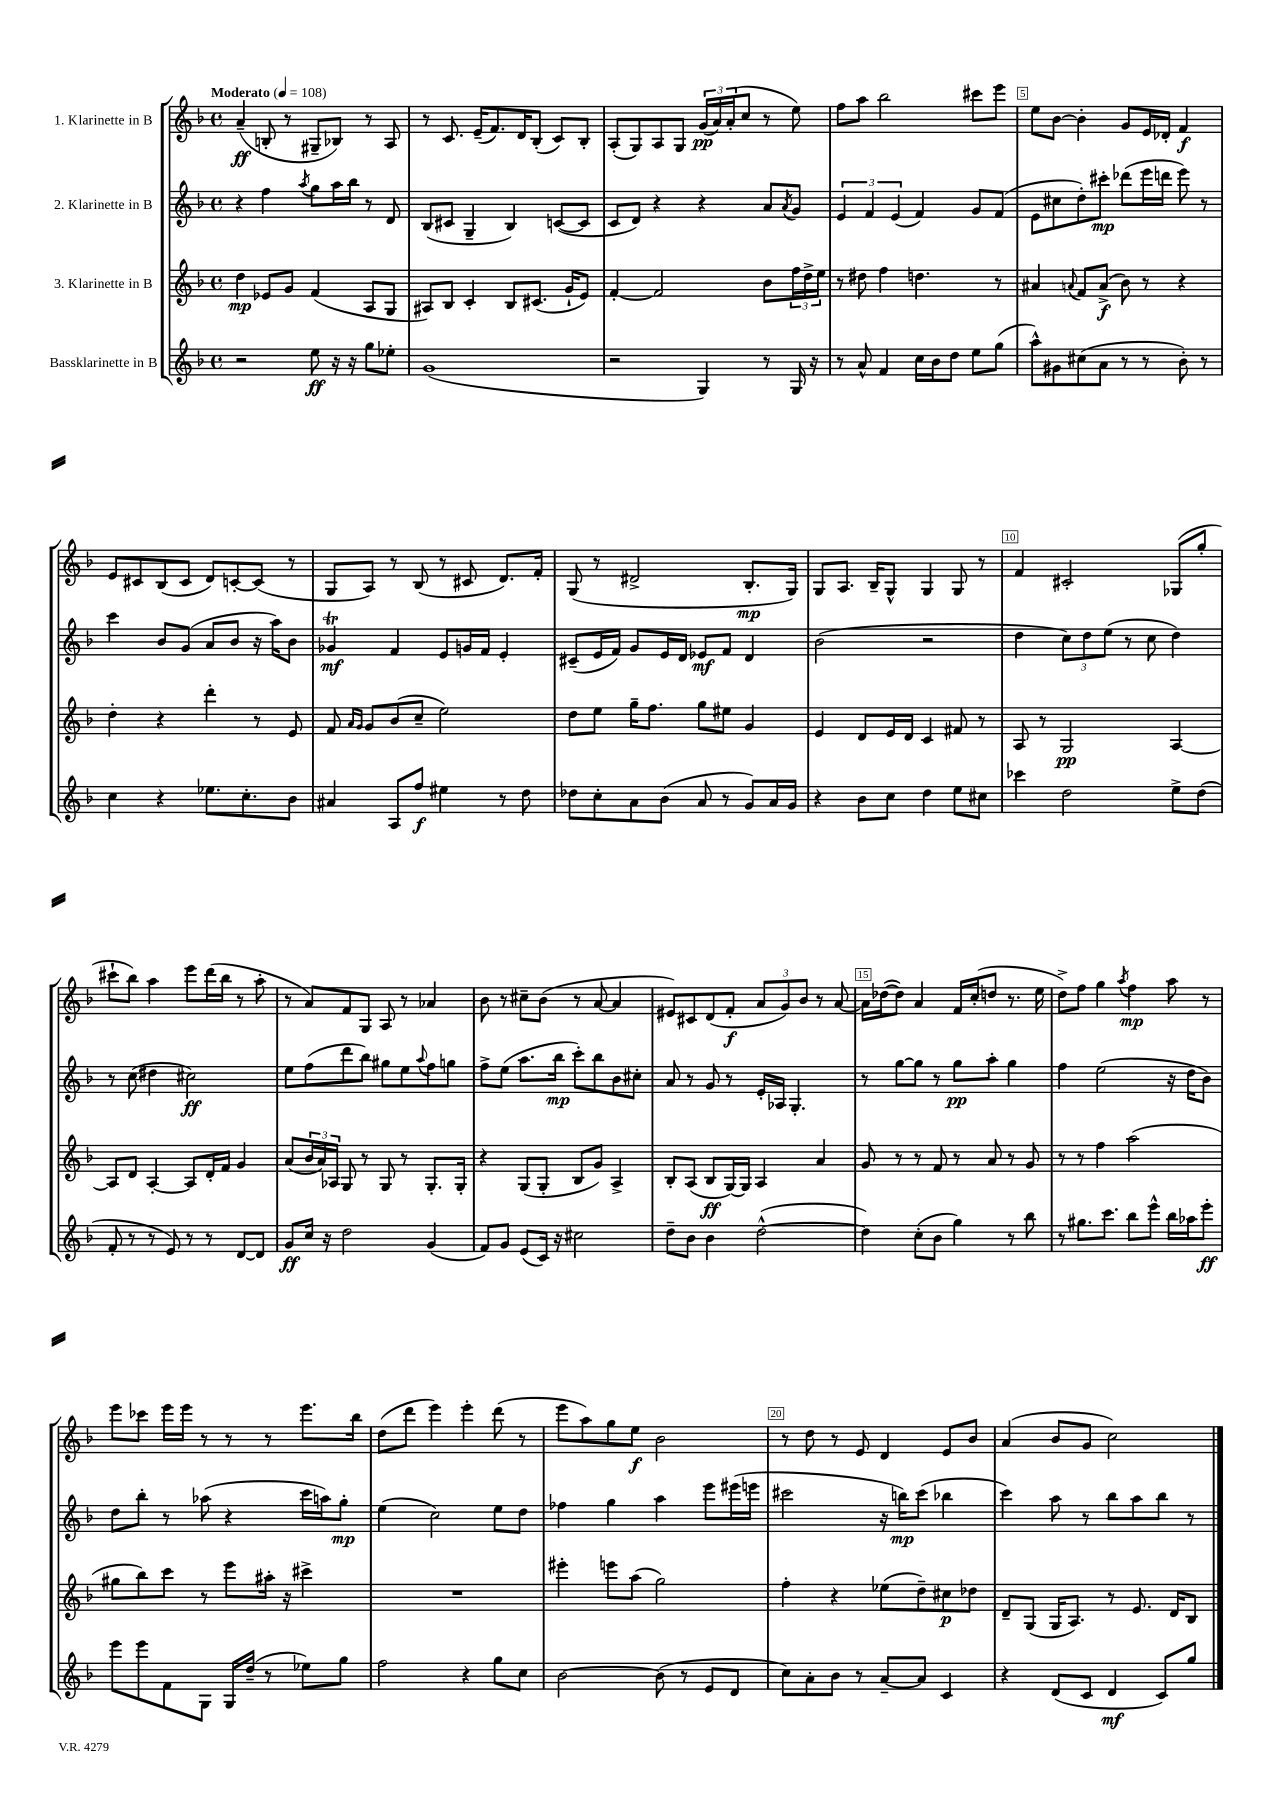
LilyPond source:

<<
\new StaffGroup <<
\new Staff = "s0" \with { instrumentName = "1. Klarinette in B" } {
    \clef treble \key f \major \defaultTimeSignature \time 4/4 \tempo "Moderato" 4 = 108
    a'4--\ff( b8-. r8 gis8-- bes8) r8 a8 |
    r8 c'8. e'16--( f'8.) d'16 bes8-.( c'8) bes8-. |
    a8-.( g8) a8 g8 \tuplet 3/2 { g'16\pp( a'16) a'16-.( } c''8 r8 e''8) |
    f''8 a''8 bes''2 cis'''8 e'''8 |
    e''8 bes'8~ bes'4-. g'8 e'16 des'16-. f'4\f |
    e'8 cis'8 bes8( cis'8 d'8) c'8~-. c'8( r8 |
    g8 a8) r8 bes8( r8 cis'8 d'8.) f'16-. |
    g8( r8 dis'2-> bes8.-.\mp g16) |
    g8 a8. bes16-- g8-^ g4 g8 r8 |
    f'4 cis'2-. ges8( g''8-. |
    cis'''8-! bes''8) a''4 e'''8 d'''16( bes''16 r8 a''8-. |
    r8 a'8) f'8 g8 a8 r8 aes'4 |
    bes'8 r8 cis''8-- bes'8( r8 a'8~ a'4 |
    eis'8) cis'8 d'8( f'8-.\f \tuplet 3/2 { a'8 g'8) bes'8 } r8 a'8~ |
    a'16 des''16~( des''8) a'4 f'16 c''16-.( d''8 r8. e''16 |
    d''8->) f''8 g''4 \acciaccatura { a''8 } f''4\mp a''8 r8 |
    e'''8 ces'''8 e'''16 e'''16 r8 r8 r8 e'''8. bes''16 |
    d''8( d'''8 e'''4) e'''4-. d'''8( r8 |
    e'''8 a''8) g''8 e''8\f bes'2 |
    r8 d''8 r8 e'8 d'4 e'8 bes'8 |
    a'4( bes'8 g'8 c''2) \bar "|." |
}
\new Staff = "s1" \with { instrumentName = "2. Klarinette in B" } {
    \clef treble \key f \major \defaultTimeSignature \time 4/4
    r4 f''4 \acciaccatura { a''8 } g''8 a''16 bes''16 r8 d'8 |
    bes8( cis'8 g4-- bes4) c'8~( c'8 |
    c'8 d'8) r4 r4 a'8 \acciaccatura { a'8 } g'8 |
    \tuplet 3/2 { e'4 f'4 e'4( } f'4) g'8 f'8( |
    e'8 cis''8 d''8-.) cis'''8-.\mp des'''8( e'''16 d'''16 e'''8) r8 |
    c'''4 bes'8 g'8( a'8 bes'8 r16 a''16) bes'8 |
    ges'4\trill\mf f'4 e'8 g'16 f'16 e'4-. |
    cis'8--( e'16 f'16) g'8 e'16 d'16 ees'8\mf f'8 d'4 |
    bes'2( r2 |
    d''4 \tuplet 3/2 { c''8) d''8 e''8( } r8 c''8 d''4) |
    r8 c''8( dis''4 cis''2\ff) |
    e''8 f''8( d'''8 bes''8) gis''8 e''8 \appoggiatura { a''8 } f''8 g''8 |
    f''8-> e''8( a''8. bes''16\mp c'''8-.) bes''8 bes'8 cis''8-. |
    a'8 r8 g'8 r8 e'16-. aes16 g4.-. |
    r8 g''8~ g''8 r8 g''8\pp a''8-. g''4 |
    f''4 e''2( r16 d''16 bes'8) |
    d''8 bes''8-. r8 aes''8( r4 c'''16 a''16) g''8-.\mp |
    e''4( c''2) e''8 d''8 |
    fes''4 g''4 a''4 e'''8 eis'''16( e'''16 |
    cis'''2 r16 b''16\mp) cis'''8( bes''4 |
    c'''4) a''8 r8 bes''8 a''8 bes''8 r8 \bar "|." |
}
\new Staff = "s2" \with { instrumentName = "3. Klarinette in B" } {
    \clef treble \key f \major \defaultTimeSignature \time 4/4
    d''4\mp ees'8 g'8 f'4( a8 g8 |
    ais8) bes8 c'4-. bes8 cis'8.( g'16-! e'8) |
    f'4~-. f'2 bes'8 \tuplet 3/2 { f''16 d''16-> e''16 } |
    r8 dis''8 f''4 d''4. r8 |
    ais'4 \appoggiatura { a'8 } f'8 a'8->\f( bes'8) r8 r4 |
    d''4-. r4 d'''4-. r8 e'8 |
    f'8 \grace { a'16 g'16 } g'8 bes'8( c''8-- e''2) |
    d''8 e''8 g''16-- f''8. g''8 eis''8 g'4 |
    e'4 d'8 e'16 d'16 c'4 fis'8 r8 |
    a8 r8 g2\pp a4~ |
    a8 d'8 a4~-. a8 d'16-. f'16 g'4 |
    a'8( \tuplet 3/2 { bes'16 a'16) aes16 } g8 r8 g8 r8 g8.-. g16-. |
    r4 g8( g8-. bes8 g'8) a4-> |
    bes8-. a8( bes8\ff g16~) g16 a4 a'4 |
    g'8 r8 r8 f'8 r8 a'8 r8 g'8 |
    r8 r8 f''4 a''2( |
    gis''8 bes''8) c'''8 r8 e'''8 ais''16-. r16 cis'''4-> |
    R1 |
    eis'''4-. e'''8 a''8( g''2) |
    f''4-. r4 ees''8( d''8--) cis''8\p des''8 |
    d'8-- g8( g16 a8.) r8 e'8. d'16 bes8 \bar "|." |
}
\new Staff = "s3" \with { instrumentName = "Bassklarinette in B" } {
    \clef treble \key f \major \defaultTimeSignature \time 4/4
    r2 e''8\ff r16 r16 g''8 ees''8-. |
    g'1( |
    r2 g4) r8 g16 r16 |
    r8 a'8-^ f'4 c''16 bes'16 d''8 e''8 g''8( |
    a''8-^) gis'8 cis''8( a'8 r8 r8 bes'8-.) r8 |
    c''4 r4 ees''8. c''8.-. bes'8 |
    ais'4 a8 f''8\f eis''4 r8 d''8 |
    des''8 c''8-. a'8 bes'8( a'8 r8 g'8) a'16 g'16 |
    r4 bes'8 c''8 d''4 e''8 cis''8 |
    ces'''4 d''2 e''8-> d''8( |
    f'8-. r8 r8 e'8) r8 r8 d'8~ d'8 |
    g'8\ff c''16 r16 d''2 g'4( |
    f'8) g'8 e'8( c'16) r16 cis''2 |
    d''8-- bes'8 bes'4 d''2~-^( |
    d''4) c''8-.( bes'8 g''4) r8 bes''8 |
    r8 gis''8. c'''8. bes''8 e'''8-^ bes''16 aes''16 e'''8-.\ff |
    e'''8 e'''8 f'8 g8 g16 d''16--( r8 ees''8) g''8 |
    f''2 r4 g''8 c''8 |
    bes'2~ bes'8( r8 e'8 d'8 |
    c''8) a'8-. bes'8 r8 a'8~-- a'8 c'4 |
    r4 d'8( c'8 d'4\mf c'8) g''8 \bar "|." |
}
>>
>>
\layout { \context { \Score \override BarNumber.break-visibility = ##(#f #t #t) barNumberVisibility = #(every-nth-bar-number-visible 5) \override BarNumber.stencil = #(make-stencil-boxer 0.1 0.3 ly:text-interface::print) } }
